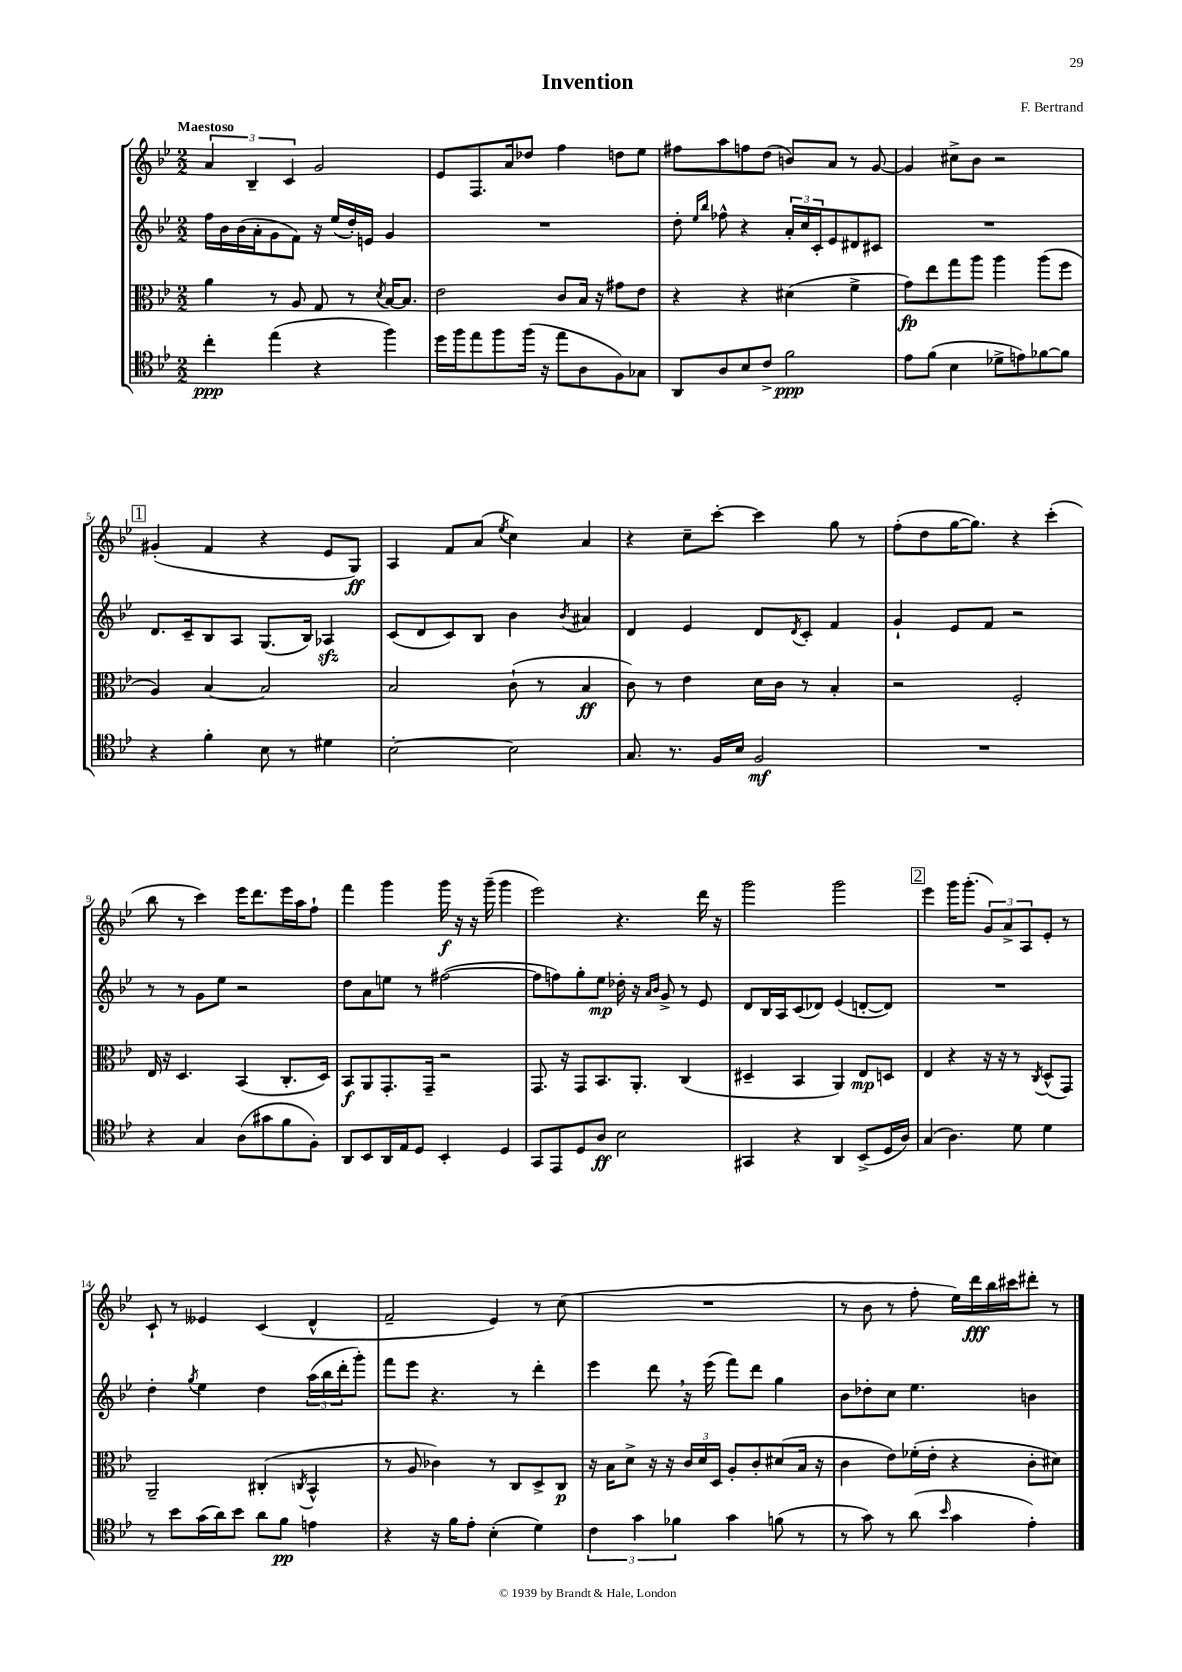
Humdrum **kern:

**kern	**kern	**kern	**kern
*staff4	*staff3	*staff2	*staff1
*clefC4	*clefC3	*clefG2	*clefG2
*k[b-e-]	*k[b-e-]	*k[b-e-]	*k[b-e-]
*M2/2	*M2/2	*M2/2	*M2/2
4cc'	4a	16ff	6a
.	.	16b-	.
.	.	(16b-	.
.	.	.	6B-~
.	.	16a'	.
(4ee-	8r	8g	.
.	.	.	6c
.	8A	8f)	.
4r	8G	16r	2g
.	.	(16ee-	.
.	8r	16dd')	.
.	.	16e	.
.	8qd	.	.
4ff)	[16B-	4g	.
.	8.B-]	.	.
=	=	=	=
16dd	2e-	1r	8e-
16ff	.	.	.
8ee-	.	.	8.F
8ff	.	.	.
.	.	.	16a
(16ff	.	.	8dd-
16r	.	.	.
8ee-	8c	.	4ff
8A	16B-	.	.
.	16r	.	.
8F)	8g#	.	8dd
8G-	8e-	.	8ee-
=	=	=	=
8AA	4r	8dd'	8ff#
.	.	16qqee-	.
.	.	16qqbb-	.
8A	.	8ff-^^	8aa
8B-	4r	4r	8ff
8c^	.	.	(8dd
2f	(4d#	24a'	8b)
.	.	24cc	.
.	.	24c'	.
.	.	8e-	8a
.	4f^	8d#	8r
.	.	8c#	[8g
=	=	=	=
8e-	8g)	1r	4g]
(8f	8ee-	.	.
4B-	8gg	.	8cc#^
.	8aa	.	8b-
8d-^	4aa	.	2r
8e)	.	.	.
[8f-	(8aa	.	.
8f-]	8ff	.	.
=	=	=	=
4r	4A)	8.d	(4g#'
.	.	16c~	.
4f'	[4B-	8B-	4f
.	.	8A	.
8B-	2B-]	(8.G	4r
8r	.	.	.
.	.	16B-)	.
4d#	.	4A-	8e-
.	.	.	8G)
=	=	=	=
[2B-'	2B-	(8c	4A
.	.	8d	.
.	.	8c)	8f
.	.	8B-	(8a
.	.	.	8qee-
2B-]	(8c`	4b-	4cc)
.	8r	.	.
.	.	8qb-	.
.	4B-	4a#	4a
=	=	=	=
8.G	8c)	4d	4r
.	8r	.	.
8.r	.	.	.
.	4e-	4e-	8cc~
16F	.	.	[8ccc'
16B-	.	.	.
2F	16d	8d	4ccc]
.	16c	.	.
.	.	8qd	.
.	8r	8c'	.
.	4B-'	4f	8gg
.	.	.	8r
=	=	=	=
1r	2r	4g`	(8ff'
.	.	.	8dd
.	.	8e-	[16gg
.	.	.	8.gg])
.	.	8f	.
.	2F'	2r	4r
.	.	.	(4ccc'
=	=	=	=
4r	16E-	8r	8bb-
.	16r	.	.
.	4.D	8r	8r
4G	.	8g	4ccc)
.	.	8ee-	.
(8A	(4BB-	2r	16eee-
.	.	.	8.ddd
8g#	.	.	.
8f	8.C'	.	16eee-
.	.	.	16aa
8F')	.	.	8ff`
.	16D)	.	.
=	=	=	=
8AA	8BB-	8dd	4fff
8BB-	8AA	8a	.
16AA	8.GG'	8ee	4ggg
16E-	.	.	.
8D	.	8r	.
.	16GG~	.	.
4BB-'	2r	([2ff#	16ggg
.	.	.	16r
.	.	.	16r
.	.	.	(16ggg~
4D	.	.	4ggg
=	=	=	=
8GG	8.GG	8ff#]	2eee-)
8EE-	.	8ff)	.
.	16r	.	.
8D	8GG	8gg'	.
8A	8.BB-	8ee-	.
2B-	.	16dd-'	4.r
.	8.AA'	16r	.
.	.	16qqa	.
.	.	16qqb-	.
.	.	8g^	.
.	(4C	8r	.
.	.	8e-	16ddd
.	.	.	16r
=	=	=	=
4GG#	4D#~	8d	2ggg
.	.	16B-	.
.	.	16A	.
4r	4BB-	(8c	.
.	.	8d-)	.
4AA	4AA)	(4e-	2ggg
(8BB-^	8E-	[8d'	.
16D	8D	8d])	.
16A)	.	.	.
=	=	=	=
(4G	4E-	1r	4eee-
4.A)	4r	.	16ggg
.	.	.	(8.ggg'
.	16r	.	12g)
.	16r	.	.
.	.	.	12a^
8d	8r	.	.
.	.	.	12A
.	8qC	.	.
4d	(8D^^	.	8e-'
.	8GG)	.	8r
=	=	=	=
8r	2AA~	4dd'	8c`
8b-	.	.	8r
.	.	8qgg	.
(16g	.	4ee-	4e--
16a)	.	.	.
8b-	.	.	.
8a	(4C#'	4dd	(4c
8f	.	.	.
.	8qC	.	.
4e	4BB-^^	(24aa	4d^^
.	.	24bb-	.
.	.	24ddd'	.
.	.	8ggg')	.
=	=	=	=
4r	8r	8fff	2f~
.	8A	8eee-	.
16r	4c-)	4.r	.
16f	.	.	.
8e-'	.	.	.
(4B-'	8r	.	4e-)
.	8C	8r	.
4d)	8D^	4ddd'	8r
.	8C	.	(8cc
=	=	=	=
6c	16r	4eee-	1r
.	16B-	.	.
.	8d^	.	.
6g	.	.	.
.	16r	8ddd	.
.	16r	.	.
6f-	.	.	.
.	24c	16r	.
.	24d	.	.
.	.	(16eee-	.
.	24D	.	.
4g	8A'	8fff)	.
.	8c'	8ddd	.
(8f	(8d#	4gg	.
8r	16B-	.	.
.	16r	.	.
=	=	=	=
8r	4c	8b-	8r
8g)	.	8dd-'	8b-
8r	8e-)	8cc	8r
(8a	(16f-'	4.ee-	8ff'
.	16e-'	.	.
16qqb-	.	.	.
4g	4r	.	16ee-)
.	.	.	16ddd
.	.	.	16bb-
.	.	.	16ccc#
4e-')	8c'	4b	8ddd#'
.	8d#)	.	8r
==	==	==	==
*-	*-	*-	*-
